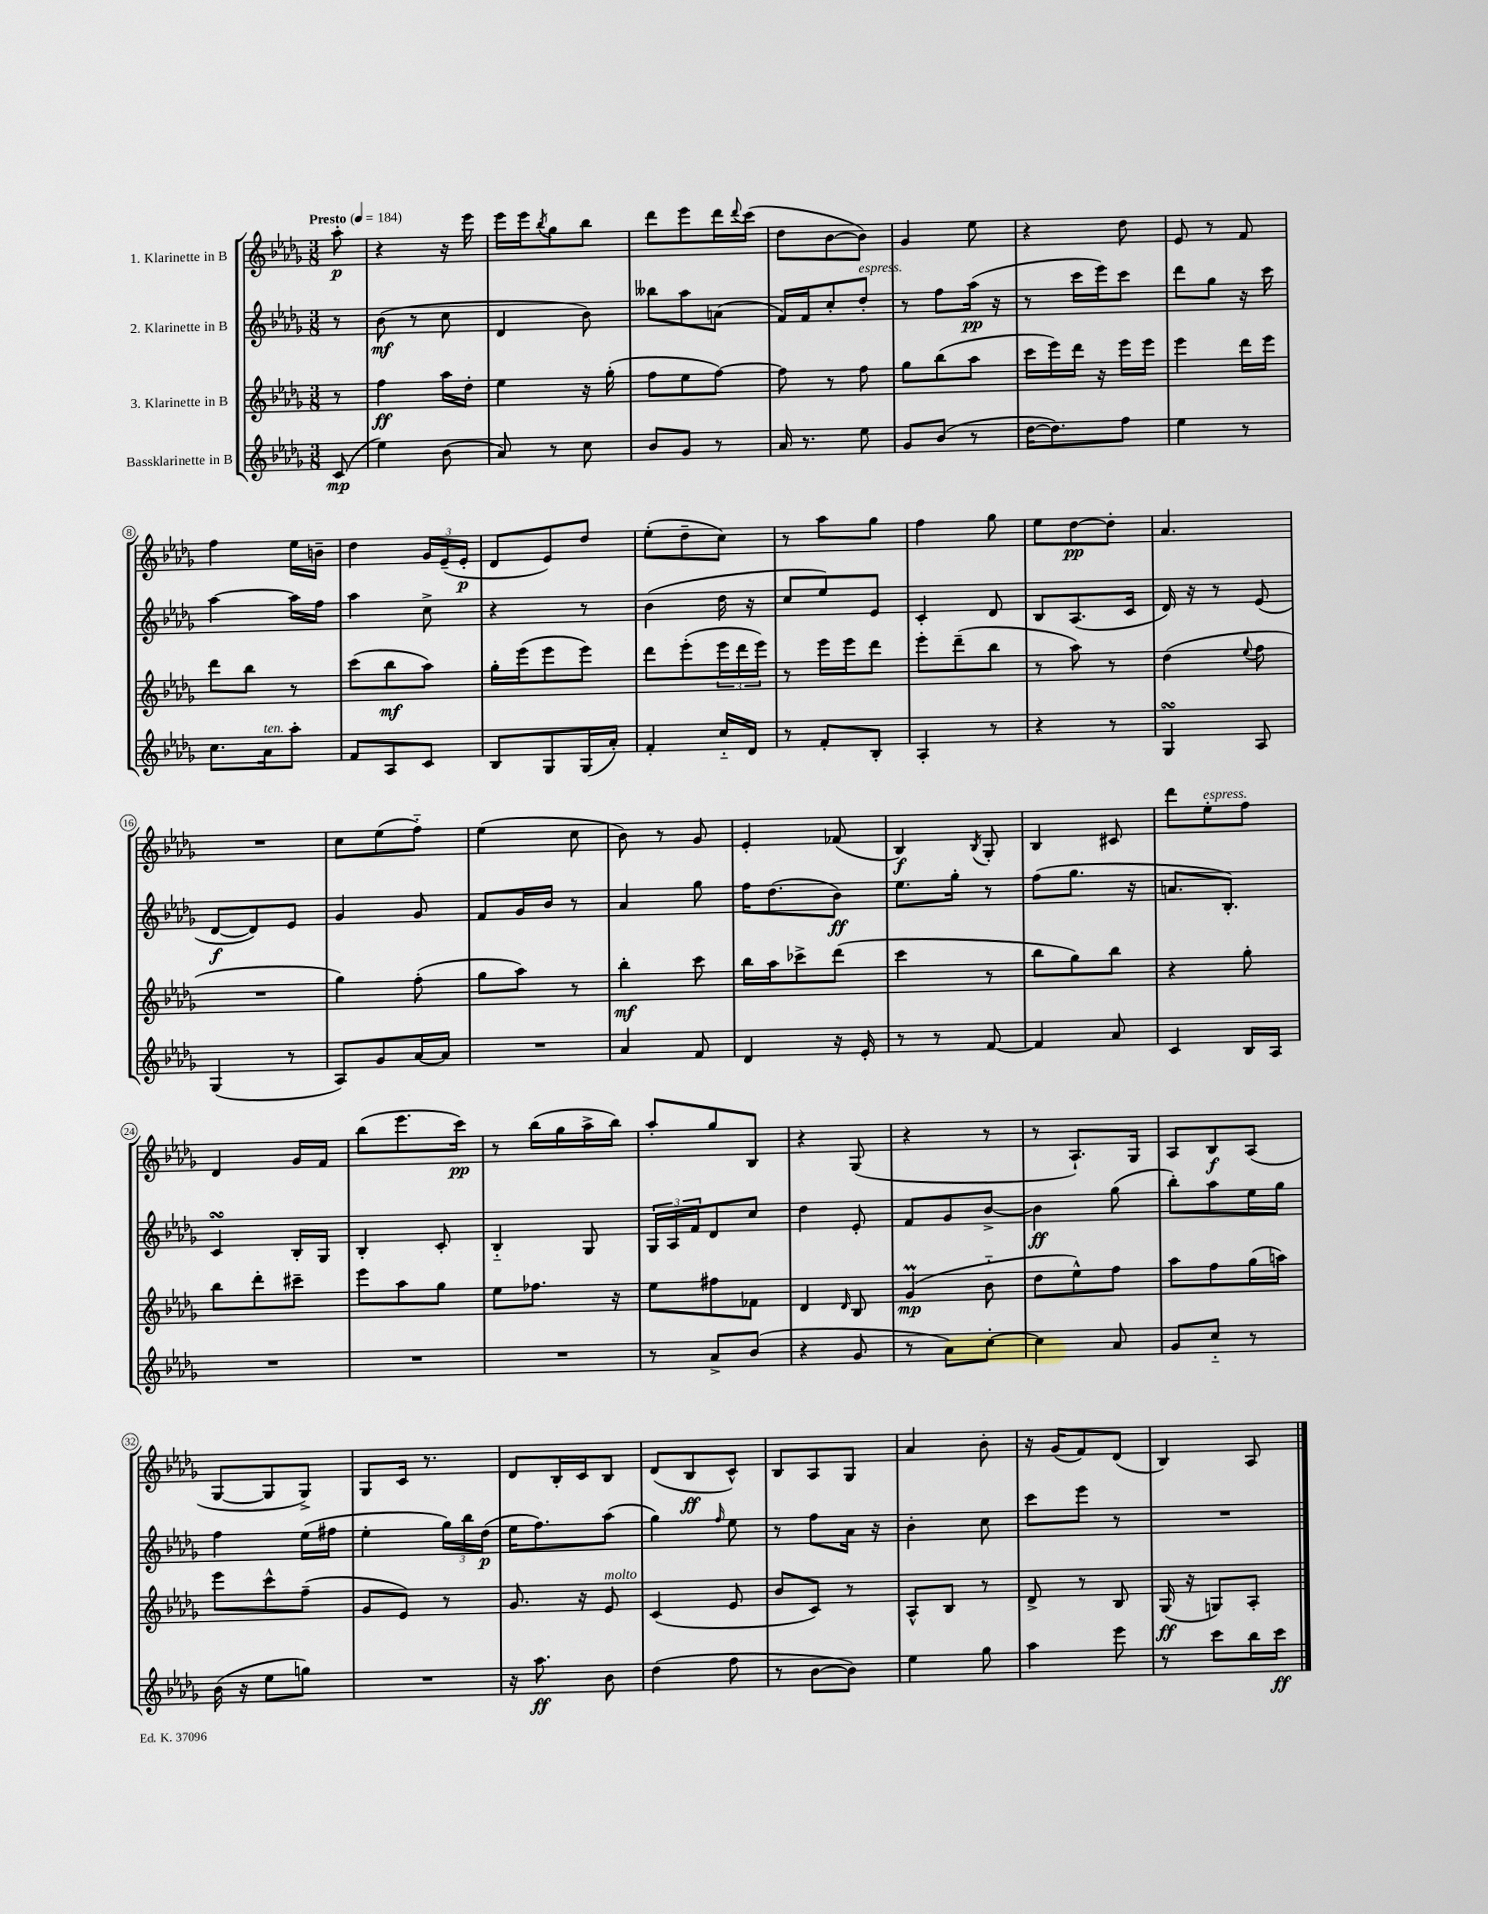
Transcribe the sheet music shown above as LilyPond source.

<<
\new StaffGroup <<
\new Staff = "s0" \with { instrumentName = "1. Klarinette in B" } {
    \clef treble \key des \major \numericTimeSignature \time 3/8 \partial 8 \tempo "Presto" 4 = 184
    aes''8-.\p |
    r4 r16 ees'''16 |
    ees'''16 ees'''16 \acciaccatura { bes''8 } ges''8 bes''8 |
    des'''8 ees'''8 des'''16 \appoggiatura { des'''8 } c'''16( |
    des''8 bes'8~ bes'8) |
    ges'4 ees''8 |
    r4 des''8 |
    ees'8 r8 f'8 |
    f''4 ees''16 b'16-- |
    des''4 \tuplet 3/2 { ges'16 ees'16--( ees'16-.\p } |
    des'8 ees'8) des''8 |
    ees''8-.( des''8-- c''8) |
    r8 aes''8 ges''8 |
    f''4 ges''8 |
    ees''8 des''8~\pp des''8-. |
    aes'4. |
    R4. |
    c''8 ees''8( f''8-_) |
    ees''4( c''8 |
    bes'8) r8 ges'8 |
    ees'4-. fes'8( |
    bes4\f) \acciaccatura { bes8 } ges8-. |
    bes4 cis'8 |
    des'''8 ees''8-.^\markup { \italic "espress." } f''8 |
    des'4 ges'16 f'16 |
    bes''8( ees'''8. c'''16\pp) |
    r8 bes''16( ges''16 aes''16-> bes''16) |
    aes''8-. ges''8 bes8 |
    r4 ges8( |
    r4 r8 |
    r8 aes8.-!) ges16 |
    aes8 bes8\f aes8( |
    ges8~ ges8 ges8->) |
    ges8 c'16 r8. |
    des'8 bes16-. c'16 bes8 |
    des'8( bes8\ff c'8-^) |
    bes8 aes8 ges8 |
    aes'4 bes'8-. |
    r16 ges'16( f'8) des'8( |
    bes4) aes8 \bar "|." |
}
\new Staff = "s1" \with { instrumentName = "2. Klarinette in B" } {
    \clef treble \key des \major \numericTimeSignature \time 3/8 \partial 8
    r8 |
    bes'8\mf( r8 c''8 |
    des'4 bes'8) |
    beses''8 aes''8 a'8( |
    f'16) f'16 c''8-. des''8-.^\markup { \italic "espress." } |
    r8 f''8 aes''16\pp( r16 |
    r8 c'''16 ees'''16) c'''8 |
    des'''8 ges''8 r16 c'''16 |
    aes''4~ aes''16 f''16 |
    aes''4 c''8-> |
    r4 r8 |
    bes'4( des''16 r16 |
    c''8 ees''8) ees'8 |
    c'4-. des'8 |
    bes8 aes8.( c'16 |
    des'16) r16 r8 ees'8( |
    des'8~\f des'8) ees'8 |
    ges'4 ges'8 |
    f'8 ges'16 bes'16 r8 |
    aes'4 ges''8 |
    f''16 des''8.( bes'8\ff) |
    ees''8. ges''16-. r8 |
    f''8( ges''8. r16 |
    a'8. bes8.-.) |
    c'4\turn bes16-. ges16 |
    bes4-. c'8-. |
    bes4-_ ges8 |
    \tuplet 3/2 { ges16 aes16 f'16 } des'8 c''8 |
    des''4 ees'8-. |
    f'8 ges'8 bes'8~-> |
    bes'4\ff ges''8( |
    bes''8-.) aes''8 ees''16 ges''16 |
    f''4 ees''16( fis''16 |
    ees''4-. \tuplet 3/2 { ges''16) bes''16 des''16\p( } |
    ees''16 f''8.) aes''8( |
    ges''4) \grace { f''16 } ees''8 |
    r8 f''8 aes'16 r16 |
    bes'4-. c''8 |
    c'''8 ees'''8 r8 |
    R4. \bar "|." |
}
\new Staff = "s2" \with { instrumentName = "3. Klarinette in B" } {
    \clef treble \key des \major \numericTimeSignature \time 3/8 \partial 8
    r8 |
    f''4\ff aes''16 des''16-. |
    ees''4 r16 ges''16-.( |
    f''8 ees''8 f''8~) |
    f''8 r8 f''8 |
    ges''8 bes''8( aes''8 |
    c'''16 ees'''16) des'''16 r16 ees'''16 ees'''16 |
    ees'''4 des'''16 ees'''16 |
    des'''8 bes''8 r8 |
    c'''8( bes''8\mf aes''8) |
    ges''16-. ees'''16( ees'''8 ees'''8) |
    des'''8 ees'''8-.( \tuplet 3/2 { ees'''16 des'''16 ees'''16) } |
    r8 ees'''16 ees'''16 des'''8 |
    ees'''8-. des'''8--( bes''8 |
    r8 aes''8) r8 |
    des''4( \appoggiatura { ees''8 } f''8 |
    R4. |
    ges''4) f''8-.( |
    ges''8 aes''8) r8 |
    bes''4-.\mf c'''8 |
    bes''16 aes''16 ces'''8-> des'''8( |
    c'''4 r8 |
    bes''8 ges''8) bes''8 |
    r4 ges''8-. |
    bes''8 des'''8-. cis'''8-- |
    ees'''8 aes''8 ges''8 |
    ees''8 fes''8. r16 |
    ees''8 fis''8 fes'8 |
    des'4 \grace { des'16 } bes8 |
    ges'4\prall\mp( bes'8-_ |
    des''8 ees''8-^) f''8 |
    aes''8 f''8 ges''16( a''16) |
    ees'''8 c'''8-^ f''8--( |
    ges'8 ees'8) r8 |
    ges'8. r16 ees'8^\markup { \italic "molto" } |
    c'4( ees'8 |
    bes'8 c'8) r8 |
    aes8-^ bes8 r8 |
    des'8-> r8 bes8 |
    ges16\ff( r16 g8) aes8-. \bar "|." |
}
\new Staff = "s3" \with { instrumentName = "Bassklarinette in B" } {
    \clef treble \key des \major \numericTimeSignature \time 3/8 \partial 8
    c'8\mp( |
    ees''4) bes'8( |
    aes'8) r8 c''8 |
    bes'8 ges'8 r8 |
    aes'16 r8. ees''8 |
    ges'8 bes'8( r8 |
    des''16~ des''8.) f''8 |
    ees''4 r8 |
    c''8. aes'16^\markup { \italic "ten." } aes''8-. |
    f'8 aes8 c'8 |
    bes8 ges8 ges16( aes'16-.) |
    f'4-. c''16-_ des'16 |
    r8 f'8-. bes8-. |
    aes4-. r8 |
    r4 r8 |
    ges4\turn aes8 |
    ges4( r8 |
    aes8) ges'8 aes'16~ aes'16 |
    R4. |
    aes'4 f'8 |
    des'4 r16 ees'16-. |
    r8 r8 f'8~ |
    f'4 aes'8 |
    c'4 bes16 aes16 |
    R4. |
    R4. |
    R4. |
    r8 aes'8-> bes'8( |
    r4 ges'8 |
    r8 aes'8) c''8~-. |
    c''4 aes'8 |
    ges'8 c''8-_ r8 |
    bes'16( r16 ees''8 g''8) |
    R4. |
    r16 aes''8.\ff bes'8 |
    des''4( f''8 |
    r8 bes'8~ bes'8) |
    ees''4 ges''8 |
    aes''4 ees'''8 |
    r8 c'''8 bes''16 c'''16\ff \bar "|." |
}
>>
>>
\layout { \context { \Score \override BarNumber.stencil = #(make-stencil-circler 0.1 0.3 ly:text-interface::print) } }
